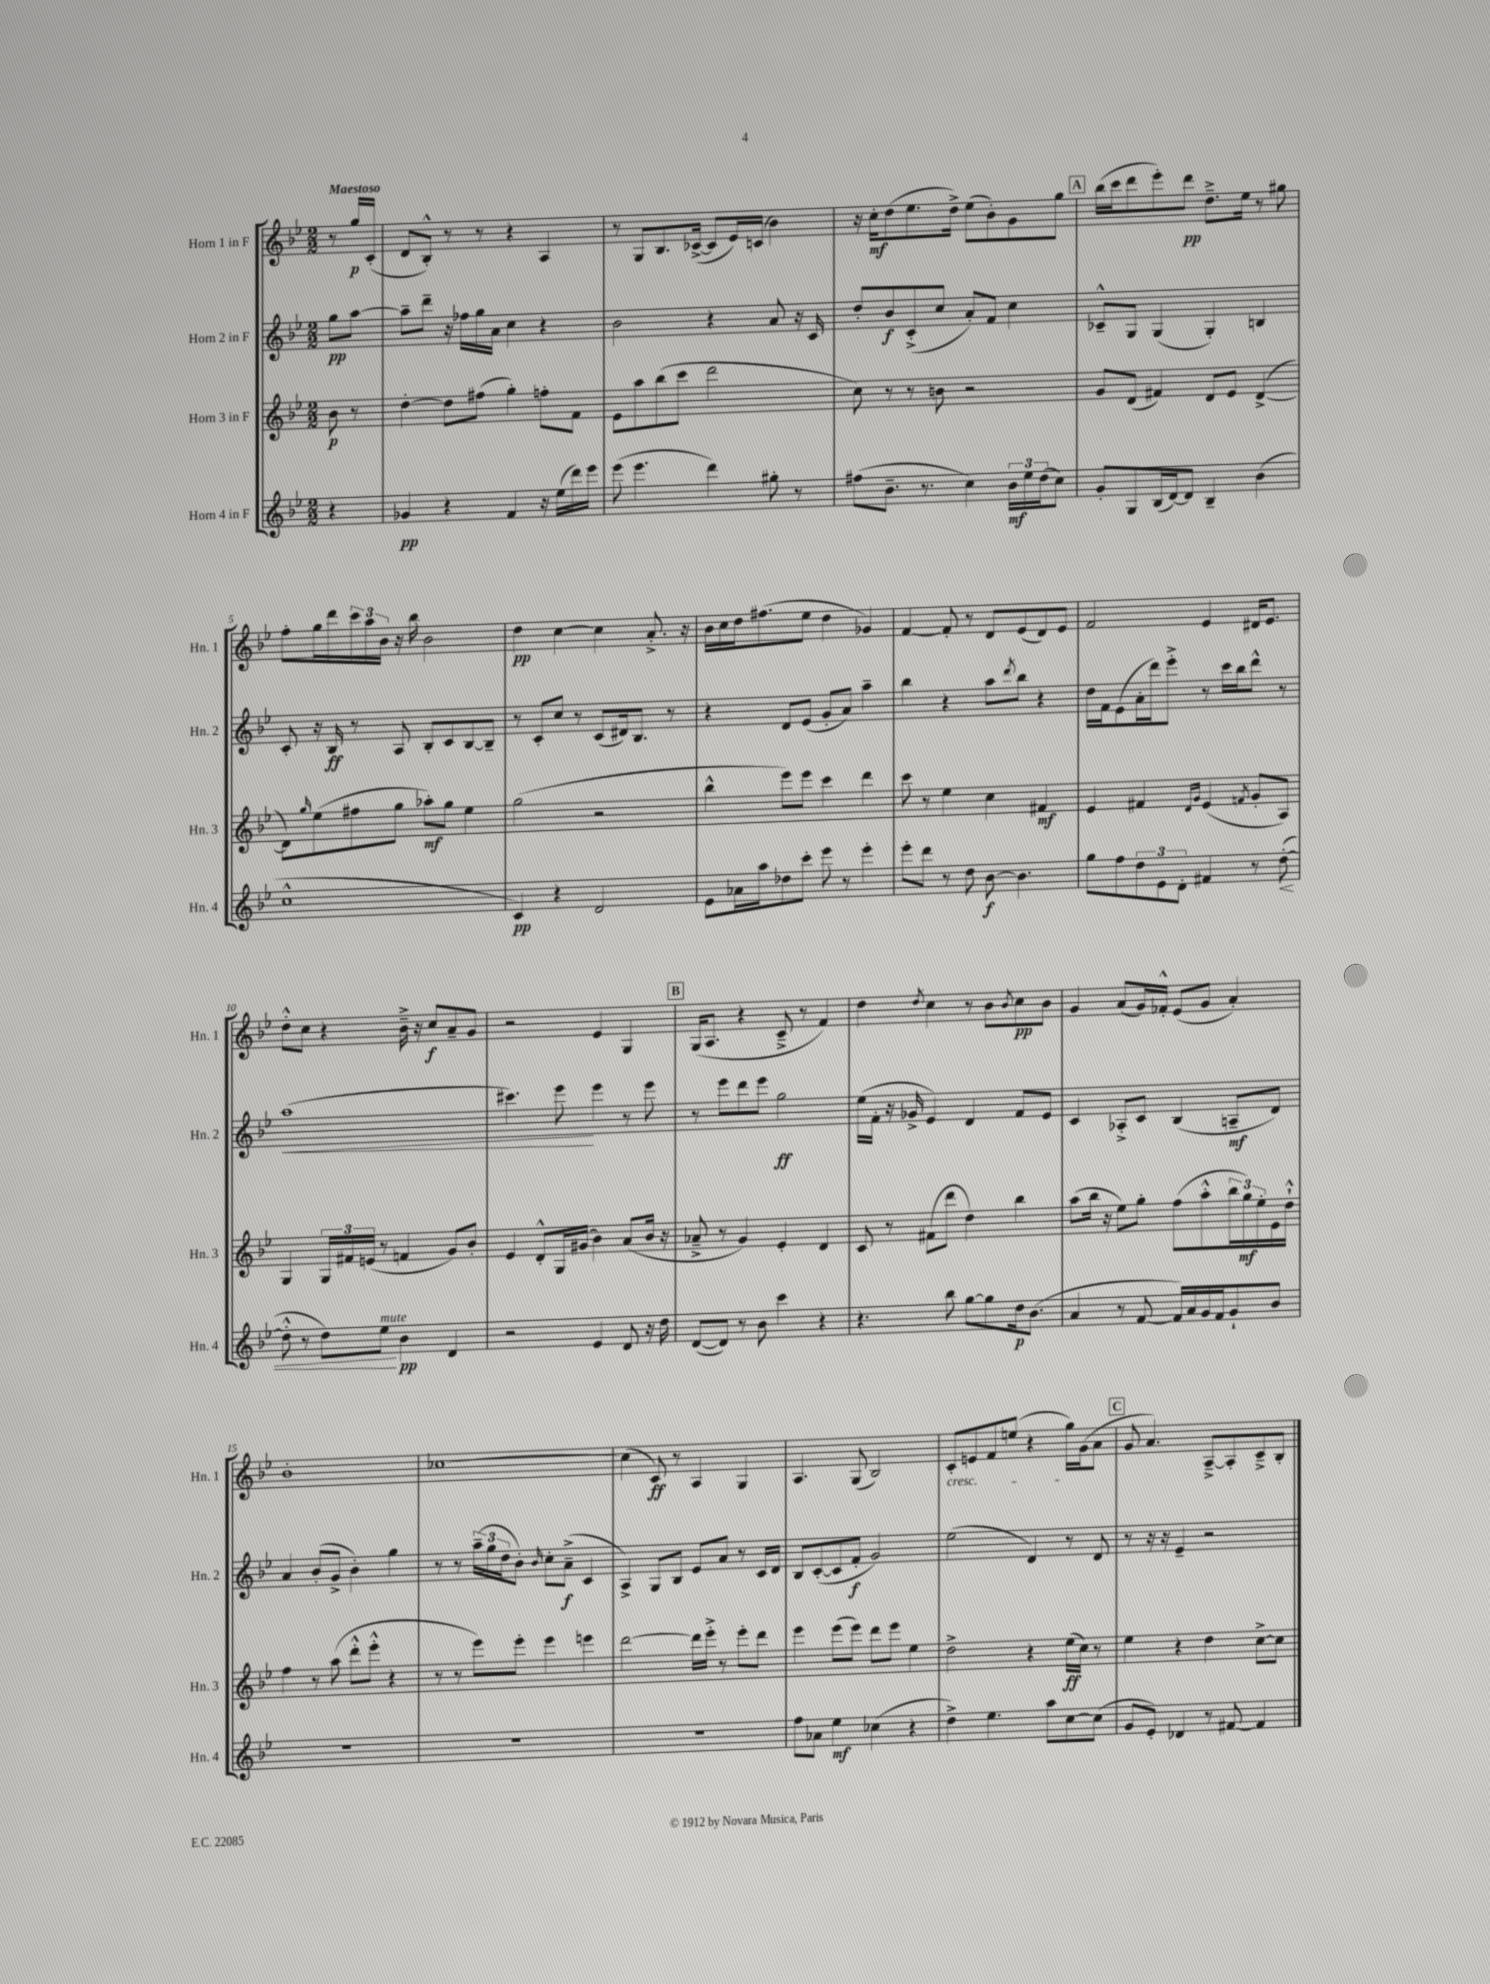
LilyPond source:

<<
\new StaffGroup <<
\new Staff = "s0" \with { instrumentName = "Horn 1 in F" shortInstrumentName = "Hn. 1" } {
    \clef treble \key bes \major \numericTimeSignature \time 2/2 \partial 4 \tempo "Maestoso"
    r8 g''16\p c'16-.( |
    d'8 bes8-.-^) r8 r8 r4 a4 |
    r8 g8 bes8. ces'16~->( ces'8 ees'16) c'16( bes'4) |
    r16 c''16-.\mf d''8( ees''8. d''16->) ees''8( bes'8-.) g'8 g''8 |
    \mark \markup { \box "A" } bes''16( c'''16 d'''8 ees'''8-.) d'''8\pp d''8.---> ees''16 r8 gis''8 |
    f''8-. g''16 d'''16 \tuplet 3/2 { c'''16 a''16 bes'16 } r16 bes''16 bes'2 |
    d''4\pp c''4~ c''4 a'8.-.-> r16 |
    bes'16 c''16 d''16 fis''8.( ees''8 d''4 ges'4) |
    f'4~ f'8-. r8 d'8 ees'8( d'8) ees'8 |
    f'2 ees'4 dis'16 ees'8. |
    d''8-.-^ c''8 r4 bes'16---> r16 c''8\f a'8-- g'8 |
    r2 ees'4 g4 |
    \mark \markup { \box "B" } g16( a8. r4 c'8---> r8 f'4) |
    d''4 \acciaccatura { d''8 } c''4 r8 bes'8 \acciaccatura { bes'8 } c''8\pp bes'8 |
    g'4 a'8( g'16) fes'16-.-^ ees'8( g'8 a'4-.) |
    bes'1-. |
    ces''1~ |
    ces''4( c'8\ff) r8 a4 g4 |
    a4. g8( bes2) |
    c'8-.\cresc e'8 f'8 e''8( r4 g''16) g'16\!( a'8 |
    \mark \markup { \box "C" } g'8 a'4.) a8~---> a8-. c'8---> bes8-. \bar "|." |
}
\new Staff = "s1" \with { instrumentName = "Horn 2 in F" shortInstrumentName = "Hn. 2" } {
    \clef treble \key bes \major \numericTimeSignature \time 2/2 \partial 4
    g''8\pp a''8~ |
    a''8-- d'''8-- r16 fes''16 g''16 a'16 c''4 r4 |
    bes'2 r4 a'8 r16 c'16 |
    d''8-. bes'8\f c'8-.->( c''8 a'8-.) f'8 c''4 |
    \mark \markup { \box "A" } ces'8---^ g8 g4( g4-.) b4 |
    c'8-. r16 bes16\ff r8 a8 bes8-. c'8 bes8~ bes8-- |
    r8 c'8-. c''8 r8 c'8( dis'16) bes8. r8 |
    r4 d'8 ees'8( g'8-. a'8) a''4-- |
    bes''4 r4 a''8 \acciaccatura { d'''8 } bes''8 r4 |
    d''16 f'16 ees'8( a'16-. d'''16) ees'''8-.-> r8 c'''16 bes''16 d'''8-^ r8 |
    a''1\<( |
    cis'''4.) ees'''8\! ees'''4 r8 ees'''8 |
    \mark \markup { \box "B" } r8 ees'''8 d'''8 ees'''8 g''2\ff |
    ees''16( f'16-. r16 ges'16-> ees'4) d'4 f'8 ees'8 |
    c'4 aes8-.-> c'8 bes4( a8--\mf d'8) |
    a'4 bes'8-.( g'8-> bes'4-.) g''4 |
    r8 r8 \tuplet 3/2 { a''16--( g''16 d''16 } bes'8-.) \grace { bes'16 } c''8-. a'8--->\f( c'4 |
    a4->) g8 bes8 ees'8 a'8 r8 c'16 d'16 |
    bes8 c'8~-.( c'8 f'8-.\f g'2) |
    ees''2( d'4) r8 d'8 |
    \mark \markup { \box "C" } r8 r16 r16 ees'4-- r2 \bar "|." |
}
\new Staff = "s2" \with { instrumentName = "Horn 3 in F" shortInstrumentName = "Hn. 3" } {
    \clef treble \key bes \major \numericTimeSignature \time 2/2 \partial 4
    bes'8\p r8 |
    d''4~-. d''8 fis''8( g''4-.) f''8-. f'8 |
    ees'8 a''8 bes''8( c'''8 d'''2 |
    c''8) r8 r8 b'8 r2 |
    \mark \markup { \box "A" } g'8 d'8( fis'4) d'8 ees'8 d'4~->( |
    d'8) \grace { g''16 } ees''8( fis''8 g''8 aes''8-.\mf) g''8 ees''4 |
    g''2( r2 |
    bes''4-^ ees'''8) ees'''8 c'''4 d'''4 |
    c'''8 r8 ees''4 c''4 fis'4\mf |
    ees'4 fis'4 \grace { d'16 g'16 } ees'4( \acciaccatura { f'8 } g'8-. a8) |
    g4 \tuplet 3/2 { g16 fis'16 e'16( } r8 f'4 g'8) bes'8-. |
    ees'4 d'8-.-^ g16 gis'16( bes'4) a'8( bes'16 r16 |
    \mark \markup { \box "B" } aes'8---> r8 g'4) ees'4-. d'4 |
    c'8 r8 fis'8( d'''8 d''4) bes''4 |
    a''8( bes''16 r16 ees''8) g''8-. f''8( a''8-.-^ \tuplet 3/2 { bes''16 g''16\mf) ees''16-. } ees'16 d''16-!-^ |
    f''4 r8 a''8( d'''8-.-^ ees'''8-.-^ r4 |
    r8 r8 ees'''8) ees'''8-. ees'''4 e'''4 |
    d'''2~ d'''16 ees'''16-.-> r8 ees'''8-. d'''8 |
    ees'''4 ees'''8( ees'''8) d'''8 ees'''8 ees''4 |
    d''2-> r4 ees''16\ff( c''16) r8 |
    \mark \markup { \box "C" } ees''4 r4 d''4 c''8~-> c''8 \bar "|." |
}
\new Staff = "s3" \with { instrumentName = "Horn 4 in F" shortInstrumentName = "Hn. 4" } {
    \clef treble \key bes \major \numericTimeSignature \time 2/2 \partial 4
    r4 |
    ges'4\pp r4 f'4 r16 ees''16( d'''16) ees'''16 |
    ees'''8( ees'''4. d'''4) gis''8-. r8 |
    fis''8( bes'8.-- r8. c''4) \tuplet 3/2 { bes'16\mf ees''16 d''16( } c''8) |
    \mark \markup { \box "A" } g'8-. g8 bes16( d'16~) d'8 bes4-- bes'4( |
    c''1-^ |
    c'4\pp) r4 d'2 |
    ees'8 aes'16 a''16 des''8 c'''8-. ees'''8 r8 ees'''4-. |
    ees'''8-. d'''8 r8 d''8 bes'8~\f bes'4. |
    g''8 f''8 \tuplet 3/2 { d''8 ees'8 d'8-. } fis'4 r8 d''8~-.\<( |
    d''8-.-^ r8 d''8) ees''8\!^\markup { \italic "mute" } bes'4\pp d'4 |
    r2 ees'4 d'8 r16 d''16 |
    \mark \markup { \box "B" } d'8~( d'8) r8 bes'8 c'''4 r4 |
    r4. bes''8 g''8~ g''8 d''16\p bes'8.( |
    a'4 r8 f'8~ f'16) a'16 g'16 f'16 g'8-! bes'8 |
    R1 |
    R1 |
    R1 |
    f''8 aes'8 ees''4\mf ces''4( r4 |
    d''4->) ees''4. a''8 c''8~ c''8( |
    \mark \markup { \box "C" } g'8 ees'8-.) des'4 r8 fis'8~ fis'4 \bar "|." |
}
>>
>>
